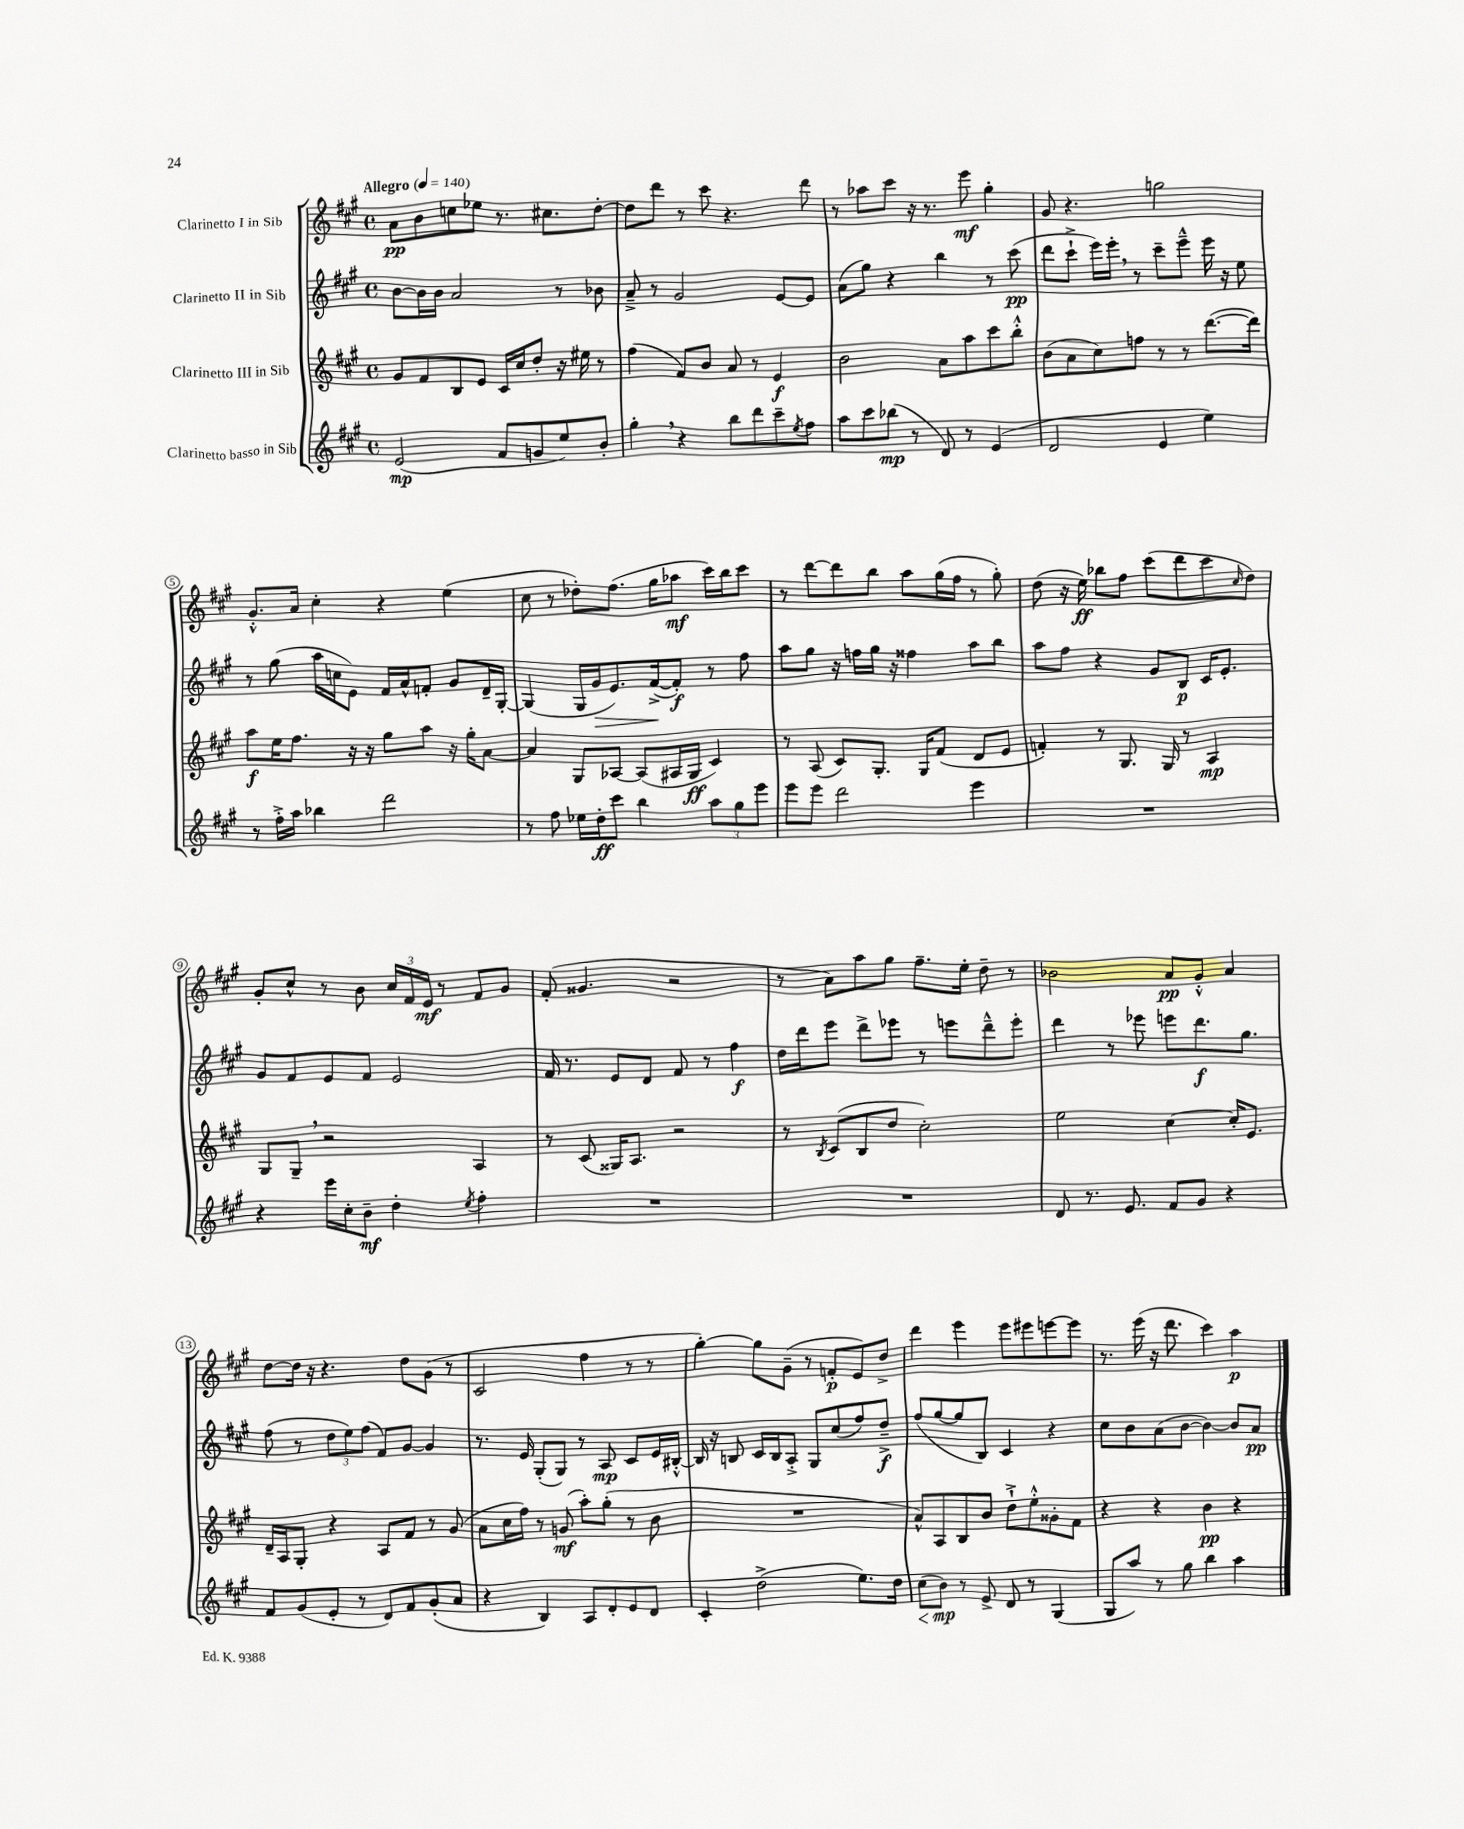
<<
\new StaffGroup <<
\new Staff = "s0" \with { instrumentName = "Clarinetto I in Sib" } {
    \clef treble \key a \major \defaultTimeSignature \time 4/4 \tempo "Allegro" 4 = 140
    a'8\pp b'8 c''8 ees''8 r8. cis''8. d''8~-. |
    d''8 d'''8 r8 cis'''8 r4. d'''8 |
    r8 aes''8 cis'''8 r16 r8. e'''8\mf gis''4-. |
    gis'8 r4. g''2 |
    gis'8.-.-^ a'16 cis''4-. r4 e''4( |
    cis''8 r8 des''8-.) fis''8.( gis''16 aes''8\mf cis'''16) b''16 cis'''8 |
    r8 d'''8~ d'''8 b''8 a''8 gis''16( fis''16 r8 gis''8-.) |
    d''8( r16 e''16\ff) bes''8 fis''8 cis'''8( d'''8 cis'''8 \grace { cis''16 } d''8) |
    gis'8-. cis''8-^ r8 b'8 \tuplet 3/2 { cis''16 fis'16 e'16\mf } r8 fis'8 gis'8 |
    fis'8-.( gisis'4. r2 |
    r8 a'8) a''8 gis''8 fis''8.-- e''16-. d''8-- r8 |
    bes'2 a'8\pp gis'8-.-^ a'4 |
    d''8~ d''16 r16 r4. d''8 gis'8( r8 |
    cis'2 fis''4 r8 r8 |
    gis''4~-.) gis''8 gis'8--( r8 f'8-.\p e'8) d''8-> |
    d'''4 e'''4 e'''8 eis'''8 e'''8~ e'''8 |
    r8. e'''16( r16 d'''8. cis'''4) a''4\p \bar "|." |
}
\new Staff = "s1" \with { instrumentName = "Clarinetto II in Sib" } {
    \clef treble \key a \major \defaultTimeSignature \time 4/4
    b'8~ b'16 b'16 a'2 r8 bes'8 |
    a'8---> r8 gis'2 e'8~ e'8 |
    a'8( gis''8) r4 b''4 r8 cis'''8\pp( |
    d'''8 cis'''8-!-> e'''16) e'''16-. \breathe r8 cis'''8-- e'''8---^ e'''16 r16 e''8 |
    r8 gis''8( a''16 c''16 e'8) fis'16 a'16-^ f'8-. gis'8 d'16-- gis16~-. |
    gis4( gis16 gis'16\> e'8.) fis'16~->\!( fis'8-.\f) r8 fis''8 |
    a''8 gis''8 r16 f''16 gis''16 r16 fisis''4 a''8 b''8 |
    a''8 fis''8 r4 gis'8 b8\p cis'16 e'8.-. |
    gis'8 fis'8 e'8 fis'8 e'2 |
    fis'16 r8. e'8 d'8 fis'8 r8 fis''4\f |
    d''16 d'''16 e'''8 d'''8-> ees'''8 r8 e'''8 d'''8---^ e'''8-. |
    d'''4 r8 ees'''8 e'''8 d'''8.\f gis''8. |
    fis''8( r8 \tuplet 3/2 { d''8 e''8) fis''8( } fis'8) gis'8~ gis'4 |
    r8. e'16 gis8-.( gis8) r8 a8\mp cis'8 e'16 bis16~-.-^ |
    bis16 r16 b8 cis'16 b16 a8-.-> gis8 cis''8( fis''8) d''8--->\f |
    fis''8( gis''8~ gis''8 b8) cis'4 r4 |
    cis''8 b'8 a'8( b'8~ b'4~) b'8 a'8\pp \bar "|." |
}
\new Staff = "s2" \with { instrumentName = "Clarinetto III in Sib" } {
    \clef treble \key a \major \defaultTimeSignature \time 4/4
    gis'8 fis'8 b8 e'8 cis'16 cis''16 d''8-. r16 eis''16 r8 |
    fis''4( fis'8) b'8 a'8 r8 e'4\f |
    b'2 a'8 a''8 cis'''8 b''8-.-^ |
    b'8( a'8 cis''8) f''8 r8 r8 d'''8.~( d'''16) |
    a''8\f e''16 fis''8. r16 r16 gis''8 a''8 r16 gis''16-. a'8~ |
    a'4 gis8 aes8~ aes8( ais16 gis16\ff cis'4) |
    r8 a8( cis'8) gis8.-. gis16 fis'8( d'8 e'8 |
    f'4-.) r8 gis8. gis16 r8 a4\mp |
    gis8 gis8-- \breathe r2 a4 |
    r8 cis'8( gisis16) a8. r2 |
    r8 \acciaccatura { b8 } cis'8( b8 d''8 cis''2-.) |
    e''2 cis''4~ cis''16-. e'8. |
    d'16-- a16 gis8-. r4 a8 fis'8 r8 gis'8( |
    a'8 cis''16 fis''16) r8 g'8\mf( a''8-.) gis''8-.( r8 b'8 |
    R1 |
    a'8-^) a8 b8 b'8 d''8-!-> e''8-.-^ gisis'8-. fis'8 |
    r4 r4 b'4\pp r4 \bar "|." |
}
\new Staff = "s3" \with { instrumentName = "Clarinetto basso in Sib" } {
    \clef treble \key a \major \defaultTimeSignature \time 4/4
    e'2\mp( fis'8 g'8 e''8) b'8-. |
    gis''4-. \breathe r4 b''8 d'''8 cis'''8-- \acciaccatura { e''8 } fis''8 |
    a''8 cis'''8 bes''8\mp( r8 d'8) r8 e'4( |
    d'2 e'4 e''4) |
    r8 fis''16-.-> a''16 bes''4 d'''2 |
    r8 fis''8 ees''16 d''16-.\ff cis'''8 b''4 \tuplet 3/2 { a''8 gis''8 e'''8 } |
    e'''8 e'''8 d'''2 e'''4 |
    R1 |
    r4 e'''16 cis''16-. b'8--\mf d''4-. \acciaccatura { e''8 } fis''4-. |
    R1 |
    R1 |
    d'8 r8. e'8. fis'8 gis'8 r4 |
    fis'8 gis'8( e'8-. r8 d'8) fis'8 gis'8-.( a'8 |
    r4 b4) a8 d'8-. e'8 d'8 |
    cis'4-. d''2->( e''8.) d''16 |
    cis''8\<( b'8\mp\!) r8 e'8-> d'8 r8 gis4( |
    gis8 a''8) r8 gis''8 b''4 a''4 \bar "|." |
}
>>
>>
\layout { \context { \Score \override BarNumber.stencil = #(make-stencil-circler 0.1 0.3 ly:text-interface::print) } }
